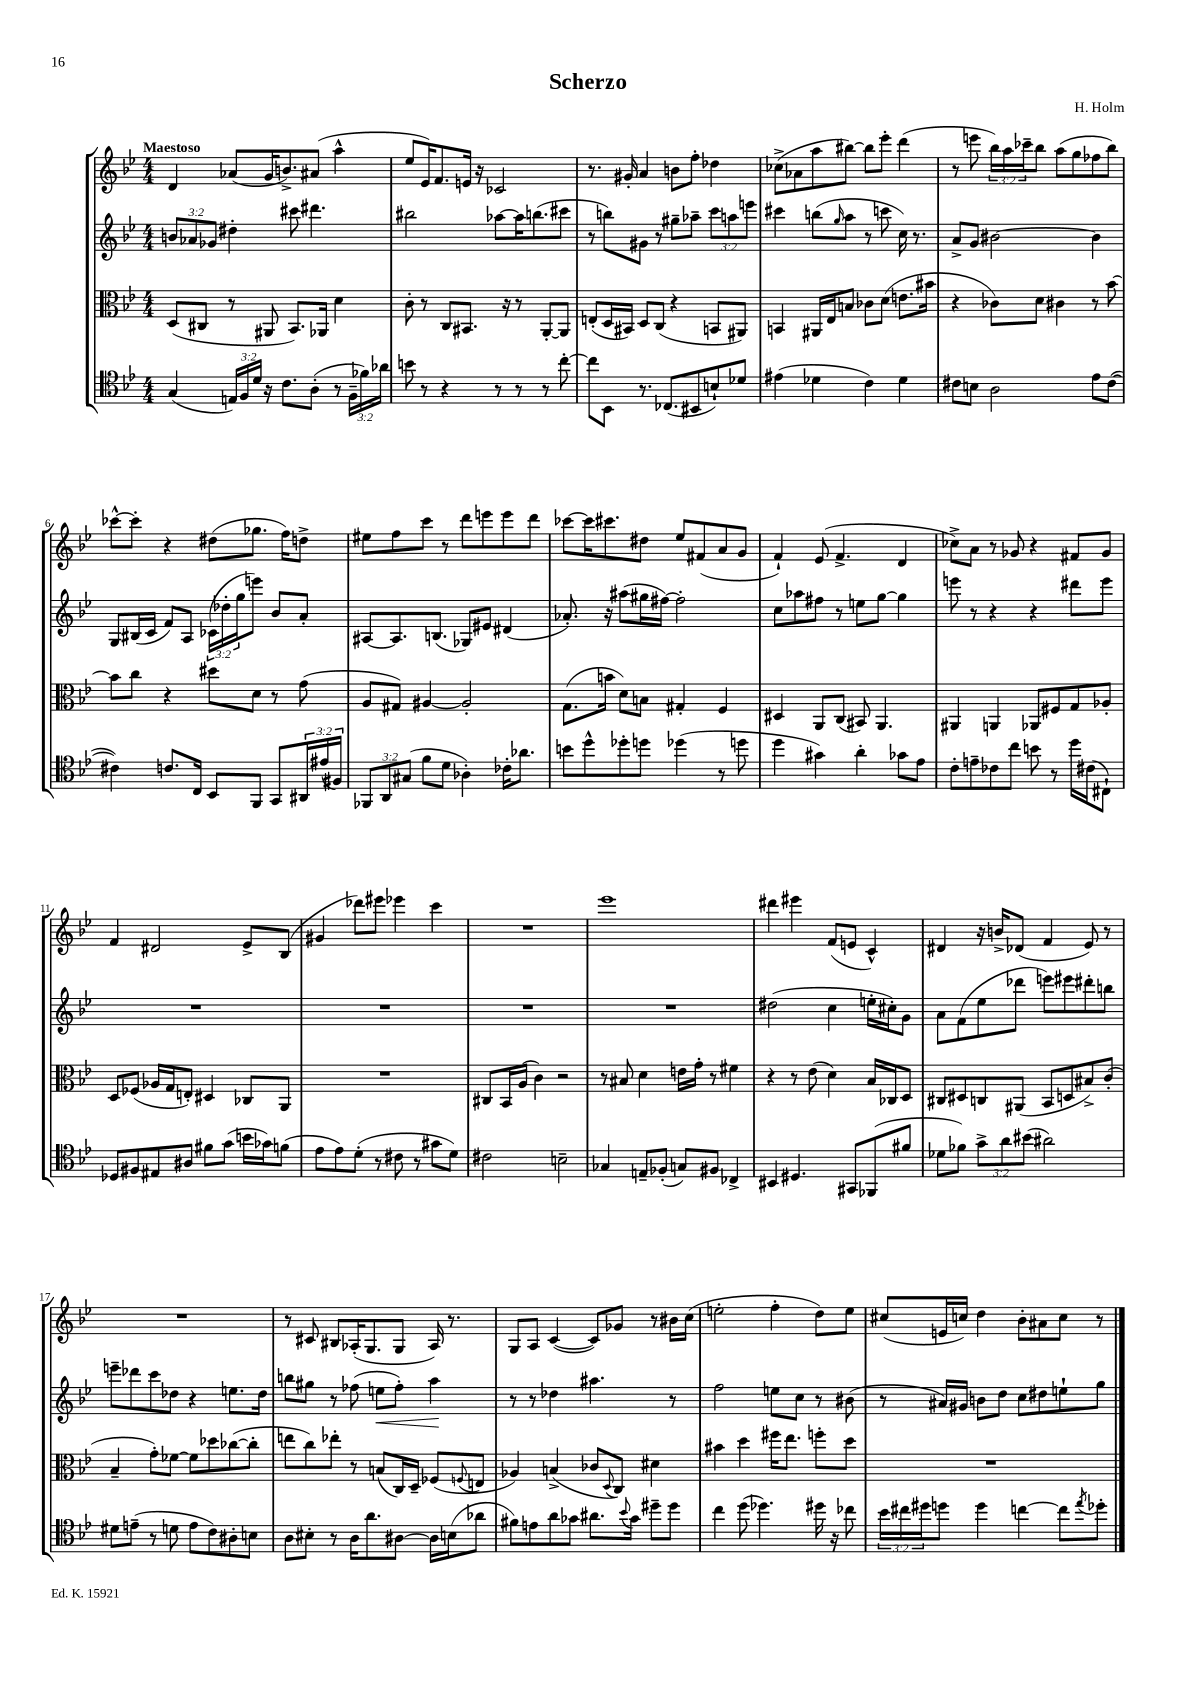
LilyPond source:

\header { title = "Scherzo" composer = "H. Holm" }
<<
\new StaffGroup <<
\new Staff = "s0" {
    \clef treble \key bes \major \numericTimeSignature \time 4/4 \override Staff.TupletNumber.text = #tuplet-number::calc-fraction-text \tempo "Maestoso"
    d'4 aes'8( g'16 b'8.->) ais'8( a''4-^ |
    ees''8 ees'16) f'8. e'16 r16 ces'2 |
    r8. gis'16-. a'4 b'8 f''8-. des''4 |
    ces''8->( aes'8 a''8 bis''8~) bis''8 ees'''8-. d'''4( |
    r8 e'''8 \tuplet 3/2 { bes''16) a''16 ces'''16-- } bes''8 a''8( g''8 fes''8 bes''8) |
    ces'''8~-^ ces'''8-. r4 dis''8( ges''8. f''16) d''8-> |
    eis''8 f''8 c'''8 r8 d'''8 e'''8 e'''8 d'''8 |
    ces'''8~ ces'''16 cis'''8. dis''8 ees''8 fis'8( a'8 g'8 |
    f'4-!) ees'8( f'4.-> d'4 |
    ces''8->) a'8 r8 ges'8 r4 fis'8 ges'8 |
    f'4 dis'2 ees'8-> bes8( |
    gis'4 des'''8) eis'''8 ees'''4 c'''4 |
    R1 |
    ees'''1 |
    dis'''4 eis'''4 f'8( e'8 c'4-^) |
    dis'4 r16 b'16-> des'8( f'4 ees'8) r8 |
    R1 |
    r8 cis'8 bis8 aes16-.( g8. g8 aes16) r8. |
    g8 a8 c'4~( c'8) ges'8 r8 bis'16 c''16( |
    e''2-. f''4-. d''8) e''8 |
    cis''8( e'16 c''16) d''4 bes'8-. ais'8 c''8 r8 \bar "|." |
}
\new Staff = "s1" {
    \clef treble \key bes \major \numericTimeSignature \time 4/4 \override Staff.TupletNumber.text = #tuplet-number::calc-fraction-text
    \tuplet 3/2 { b'8 aes'8 ges'8 } dis''4-. cis'''8 dis'''4. |
    bis''2 aes''8~ aes''16 b''8.( cis'''8 |
    r8 b''8) gis'8 r8 gis''8-- aes''8-- \tuplet 3/2 { c'''8 a''8 e'''8 } |
    cis'''4 b''8( \grace { g''16 } a''8 r8 c'''8 c''16) r8. |
    a'8-> g'8 bis'2~ bis'4 |
    g8 bis16( c'16 f'8) a8 \tuplet 3/2 { ces'16( des''16-. g''16 } e'''8) bes'8 a'8-. |
    ais8~ ais8. b8.( ges8) eis'8 dis'4( |
    aes'8.-.) r16 ais''8( gis''16 fis''16~) fis''2-. |
    c''8 aes''8 fis''8 r8 e''8 g''8~ g''4 |
    e'''8 r8 r4 r4 dis'''8 e'''8 |
    R1 |
    R1 |
    R1 |
    R1 |
    dis''2( c''4 e''16-. cis''16-.) g'8 |
    a'8 f'8( ees''8 des'''8 e'''8) eis'''8 dis'''8-. b''8 |
    e'''8-- des'''8 c'''8 des''8 r4 e''8. des''16 |
    b''8 gis''8 r8 fes''8( e''8\< fes''8-.) a''4\! |
    r8 r8 des''4 ais''4. r8 |
    f''2 e''8 c''8 r8 bis'8( |
    r8 ais'16) gis'16 b'8 d''8 c''8 dis''8 e''8-! g''8 \bar "|." |
}
\new Staff = "s2" {
    \clef alto \key bes \major \numericTimeSignature \time 4/4
    d8( cis8 r8 ais,8 bes,8.) aes,16 d'4 |
    c'8-. r8 c8 bis,8. r16 r8 a,8~-. a,8 |
    e8-.( d16 bis,16) d8 c8( r4 b,8 ais,8) |
    b,4 ais,16 ees16 b8 ces'8 d'8( e'8. bis'16 |
    r4 ces'8) d'8 cis'4 r8 bes'8~ |
    bes'8 c''8 r4 dis''8 d'8 r8 g'8( |
    a8 gis8) ais4~ ais2-. |
    g8.( b'16 d'8) b8 gis4-. f4 |
    dis4 a,8 c8( bis,8) a,4. |
    ais,4 a,4 aes,8 fis8 g8 aes8-. |
    d8 fes8( aes16 g16 e8-.) dis4 ces8 a,8 |
    R1 |
    cis8 bes,16 a16( c'4) r2 |
    r8 bis8 d'4 e'16 g'16-. r8 fis'4 |
    r4 r8 ees'8( d'4) bes16 ces16 d8 |
    cis8 dis8 c8 ais,8( bes,8 d8 bis8->) c'8-.( |
    bes4-- g'8-.) fes'8~ fes'8 des''8 ces''8~( ces''8-. |
    e''8 c''8) ees''8-. r8 b8( c16) d16-- fes8( \appoggiatura { f8 } e8 |
    aes4) b4->( ces'8 \appoggiatura { d8 } c8) dis'4 |
    bis'4 d''4 fis''16 ees''8. f''8-. d''8 |
    R1 \bar "|." |
}
\new Staff = "s3" {
    \clef tenor \key bes \major \numericTimeSignature \time 4/4 \override Staff.TupletNumber.text = #tuplet-number::calc-fraction-text
    g4( \tuplet 3/2 { e16) f16 d'16 } r16 c'8. a8-.( r8 \tuplet 3/2 { f16-- fes'16) aes'16 } |
    b'8 r8 r4 r8 r8 r8 c''8~-. |
    c''8 bes,8 r8. ces8.( bis,8 b8-!) des'8 |
    eis'4( des'4 c'4) des'4 |
    cis'8 b8 a2 ees'8 cis'8~( |
    cis'4) c'8. c16 bes,8 f,8 g,8 \tuplet 3/2 { ais,16 eis'16( fis16) } |
    \tuplet 3/2 { fes,8 a,8 gis8( } f'8 d'8 aes4-.) ces'16-. aes'8. |
    b'8 d''8-^ des''8-. d''8 des''4( r8 d''8 |
    d''4 gis'4) a'4-. ges'8 ees'8 |
    c'8-. e'8-- ces'8 c''8 b'8 r8 d''16 cis'16( cis8-!) |
    des8 fis8 eis8 ais8 fis'8 g'8( b'16 ges'16) f'8( |
    ees'8 ees'8) d'8-.( r8 cis'8 r8 gis'8 d'8) |
    cis'2 b2-- |
    ges4 e8-- fes8-.( g8) fis8 ces4-> |
    bis,4 dis4. gis,8 fes,8( fis'8 |
    des'8 fes'8) \tuplet 3/2 { g'8-> a'8 bis'8( } ais'2) |
    dis'8 e'8--( r8 d'8 e'8 c'8) ais8-. b8 |
    a8 bis8-. r8 a16 a'8. ais8~ ais16 b16( aes'8 |
    fis'8) e'8 a'8 ges'8 ais'8. \appoggiatura { bes'8 } ges'16 dis''8-- dis''8 |
    c''4 d''8( des''4.) dis''16 r16 ces''8 |
    \tuplet 3/2 { bes'16 cis''16 dis''16 } d''8 d''4 c''4~ c''8 \acciaccatura { ees''8 } des''8-. \bar "|." |
}
>>
>>
